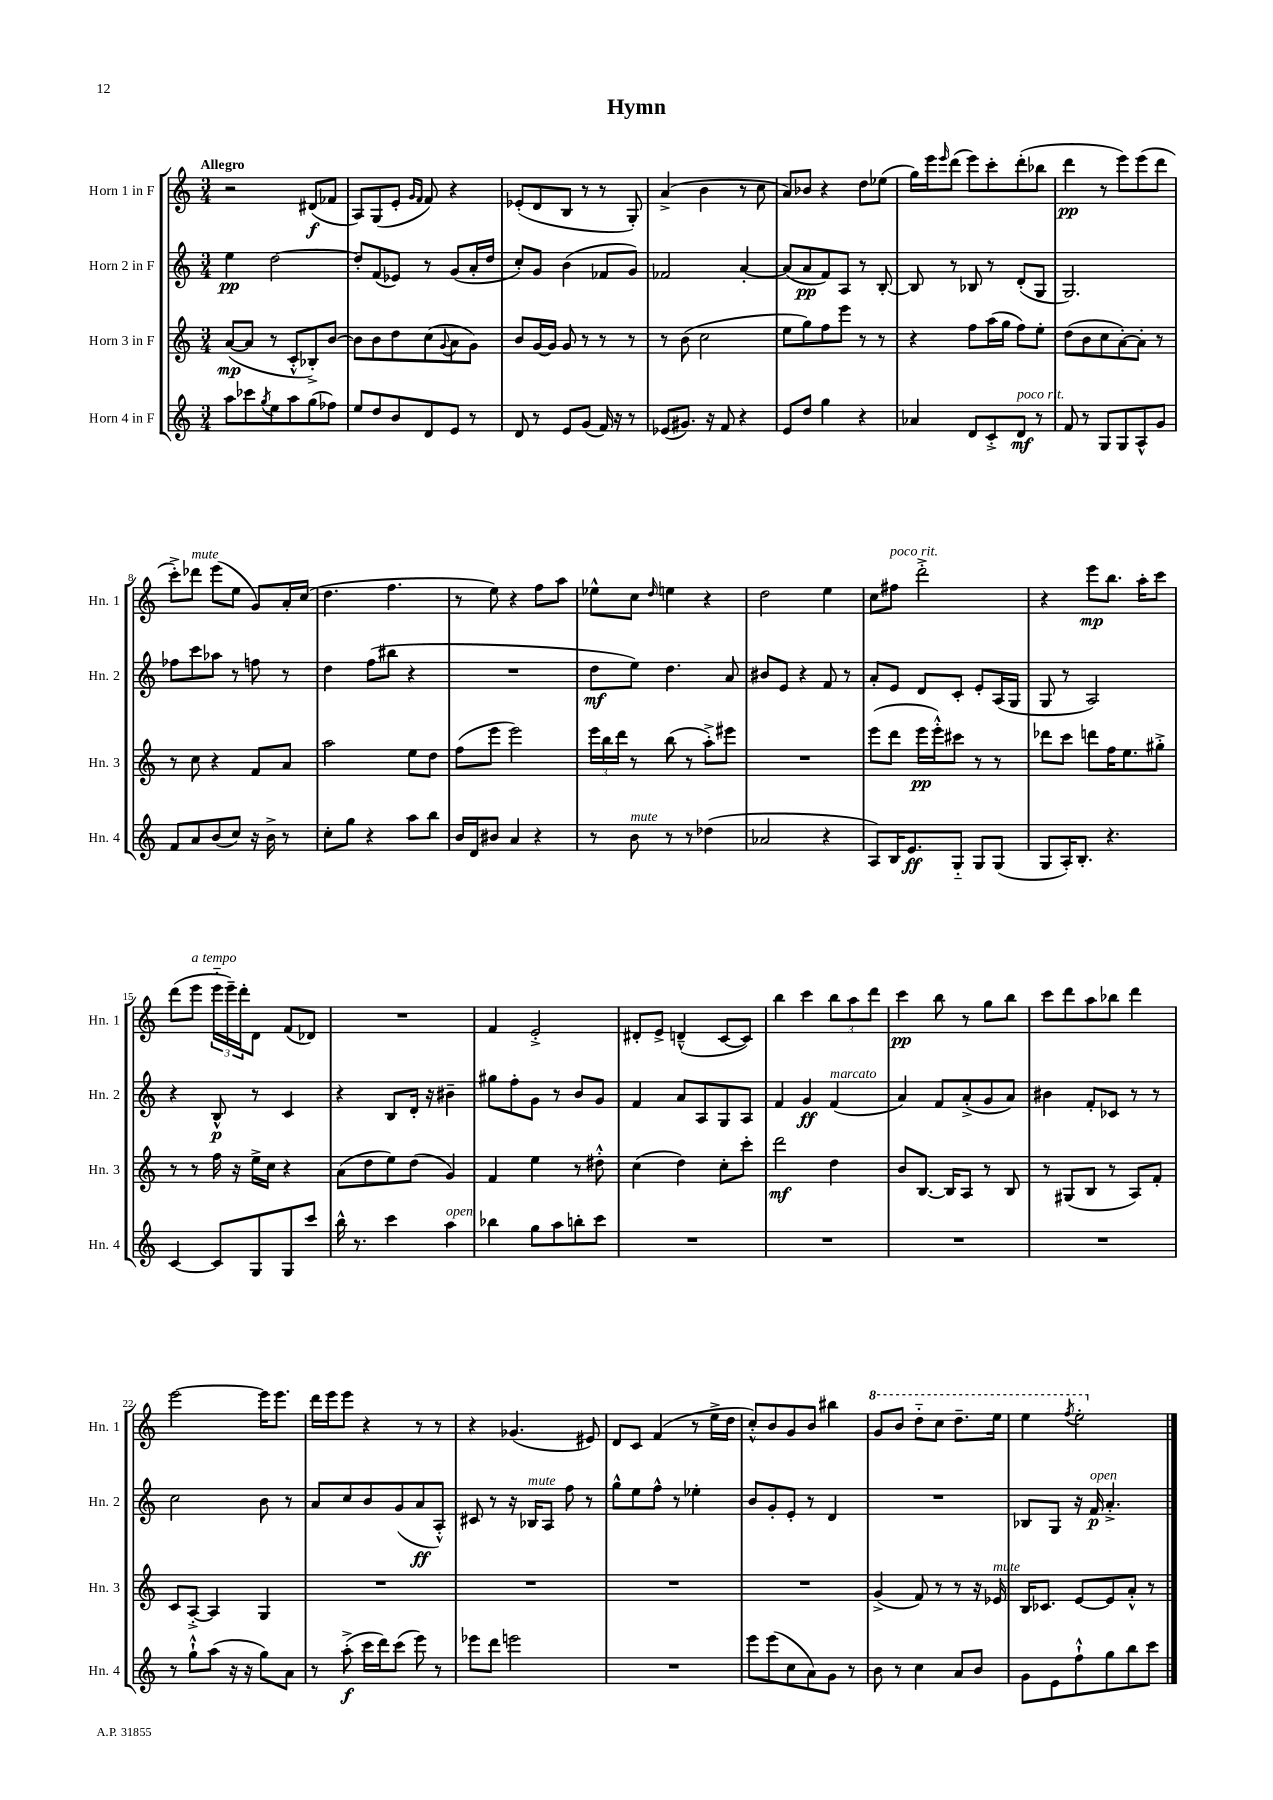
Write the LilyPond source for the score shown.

\header { title = "Hymn" }
<<
\new StaffGroup <<
\new Staff = "s0" \with { instrumentName = "Horn 1 in F" shortInstrumentName = "Hn. 1" } {
    \clef treble \key c \major \numericTimeSignature \time 3/4 \tempo "Allegro"
    r2 dis'8\f( fes'8 |
    a8) g8( e'8-. \grace { g'16 f'16 } f'8) r4 |
    ees'8-.( d'8 b8 r8 r8 g8-.) |
    a'4->( b'4 r8 c''8 |
    a'8) bes'8 r4 d''8 ees''8( |
    g''16) e'''16 \grace { e'''16 } d'''8( e'''8) c'''8-. d'''8-.( bes''8 |
    d'''4\pp r8 e'''8) e'''8( d'''8 |
    c'''8-.->) des'''8^\markup { \italic "mute" } e'''8( e''8 g'8) a'16-. c''16( |
    d''4. f''4. |
    r8 e''8) r4 f''8 a''8 |
    ees''8-^ c''8 \grace { d''16 } e''4 r4 |
    d''2 e''4 |
    c''8 fis''8^\markup { \italic "poco rit." } d'''2-.-> |
    r4 e'''8\mp b''8. a''16-. c'''8 |
    d'''8( e'''8^\markup { \italic "a tempo" } \tuplet 3/2 { e'''16-_ e'''16--) d'''16-. } d'8 f'8( des'8) |
    R2. |
    f'4 e'2-.-> |
    dis'8-. e'8-> d'4---^( c'8~ c'8) |
    b''4 c'''4 \tuplet 3/2 { b''8 a''8 d'''8 } |
    c'''4\pp b''8 r8 g''8 b''8 |
    c'''8 d'''8 a''8 bes''8 d'''4 |
    e'''2~ e'''16 e'''8. |
    d'''16 e'''16 e'''8 r4 r8 r8 |
    r4 ges'4.( eis'8) |
    d'8 c'8 f'4( r8 e''16-> d''16 |
    c''8-.-^) b'8 g'8 b'8 bis''4 |
    \ottava #1 g''8 b''8 d'''8-_ c'''8 d'''8.-- e'''16 |
    e'''4 \acciaccatura { f'''8 } e'''2-. \ottava #0 \bar "|." |
}
\new Staff = "s1" \with { instrumentName = "Horn 2 in F" shortInstrumentName = "Hn. 2" } {
    \clef treble \key c \major \numericTimeSignature \time 3/4
    e''4\pp d''2~ |
    d''8-. f'8( ees'8) r8 g'8( a'16-. d''16 |
    c''8-.) g'8 b'4( fes'8 g'8) |
    fes'2 a'4~-. |
    a'8( a'8\pp f'8) a8 r8 b8~-. |
    b8 r8 bes8 r8 d'8-.( g8 |
    g2.) |
    fes''8 c'''8 aes''8 r8 f''8 r8 |
    d''4 f''8( bis''8 r4 |
    R2. |
    d''8\mf e''8) d''4. a'8 |
    bis'8 e'8 r4 f'8 r8 |
    a'8-. e'8 d'8 c'8-. e'8-. a16( g16 |
    g8 r8 a2) |
    r4 b8-^\p r8 c'4 |
    r4 b8 d'16-. r16 bis'4-- |
    gis''8 f''8-. g'8 r8 b'8 g'8 |
    f'4 a'8 a8 g8 a8 |
    f'4 g'4\ff f'4^\markup { \italic "marcato" }( |
    a'4) f'8 a'8-.->( g'8 a'8) |
    bis'4 f'8-. ces'8 r8 r8 |
    c''2 b'8 r8 |
    a'8 c''8 b'8 g'8( a'8\ff a8-.-^) |
    cis'8 r8 r16 bes16^\markup { \italic "mute" } a8 f''8 r8 |
    g''8-^ e''8 f''8-^ r8 ees''4-. |
    b'8 g'8-. e'8-. r8 d'4 |
    R2. |
    bes8 g8 r16 f'16\p^\markup { \italic "open" } a'4.-.-> \bar "|." |
}
\new Staff = "s2" \with { instrumentName = "Horn 3 in F" shortInstrumentName = "Hn. 3" } {
    \clef treble \key c \major \numericTimeSignature \time 3/4
    a'8~\mp( a'8 r8 c'8-.-^ bes8-.->) b'8~ |
    b'8 b'8 d''8 c''8( \appoggiatura { g'8 } a'8 g'8) |
    b'8 g'16~ g'16 g'8 r8 r8 r8 |
    r8 b'8( c''2 |
    e''8 g''8) f''8 e'''8 r8 r8 |
    r4 f''8 a''16( g''16 f''8) e''8-. |
    d''8( b'8 c''8 a'8~-.) a'8-. r8 |
    r8 c''8 r4 f'8 a'8 |
    a''2 e''8 d''8 |
    f''8( e'''8 e'''2) |
    \tuplet 3/2 { e'''16 b''16 d'''16 } r8 b''8( r8 a''8-.->) eis'''8 |
    R2. |
    e'''8( d'''8 e'''16\pp e'''16-.-^) cis'''8 r8 r8 |
    des'''8 c'''8 d'''8 f''16 e''8. gis''8-.-> |
    r8 r8 f''16 r16 e''16-> c''16 r4 |
    a'8( d''8 e''8) d''8( g'4) |
    f'4 e''4 r8 dis''8-.-^ |
    c''4( d''4) c''8-. c'''8-. |
    d'''2\mf d''4 |
    b'8 b8.~ b16 a8 r8 b8 |
    r8 gis8( b8 r8 a8) f'8-. |
    c'8 a8~-.-> a4 g4 |
    R2. |
    R2. |
    R2. |
    R2. |
    g'4->( f'8) r8 r8 r16 ees'16^\markup { \italic "mute" } |
    b16 ces'8. e'8~ e'8 a'8-.-^ r8 \bar "|." |
}
\new Staff = "s3" \with { instrumentName = "Horn 4 in F" shortInstrumentName = "Hn. 4" } {
    \clef treble \key c \major \numericTimeSignature \time 3/4
    a''8 ces'''8 \acciaccatura { g''8 } e''8 a''8 g''8( fes''8) |
    e''8 d''8 b'8 d'8 e'8 r8 |
    d'8 r8 e'8 g'8( f'16) r16 r8 |
    ees'8( gis'8.) r16 f'8 r4 |
    e'8 d''8 g''4 r4 |
    aes'4 d'8 c'8-.-> d'8\mf^\markup { \italic "poco rit." } r8 |
    f'8 r8 g8 g8 a8-^ g'8 |
    f'8 a'8 b'8( c''8) r16 b'16-> r8 |
    c''8-. g''8 r4 a''8 b''8 |
    b'16 d'16 bis'8 a'4 r4 |
    r8 b'8^\markup { \italic "mute" } r8 r8 des''4( |
    aes'2 r4 |
    a8) b16 e'8.\ff g8-_ g8 g8( |
    g8 a16-.) b8.-. r4. |
    c'4~ c'8 g8 g8 c'''8 |
    b''16-^ r8. c'''4 a''4^\markup { \italic "open" } |
    bes''4 g''8 a''8 b''8-. c'''8 |
    R2. |
    R2. |
    R2. |
    R2. |
    r8 g''8-!-^ a''8( r16 r16 g''8) a'8 |
    r8 a''8-.->\f( c'''16 d'''16) c'''8( e'''8) r8 |
    ees'''8 d'''8 e'''2 |
    R2. |
    e'''8 e'''8( c''8 a'8) g'8 r8 |
    b'8 r8 c''4 a'8 b'8 |
    g'8 e'8 f''8-!-^ g''8 b''8 c'''8 \bar "|." |
}
>>
>>
